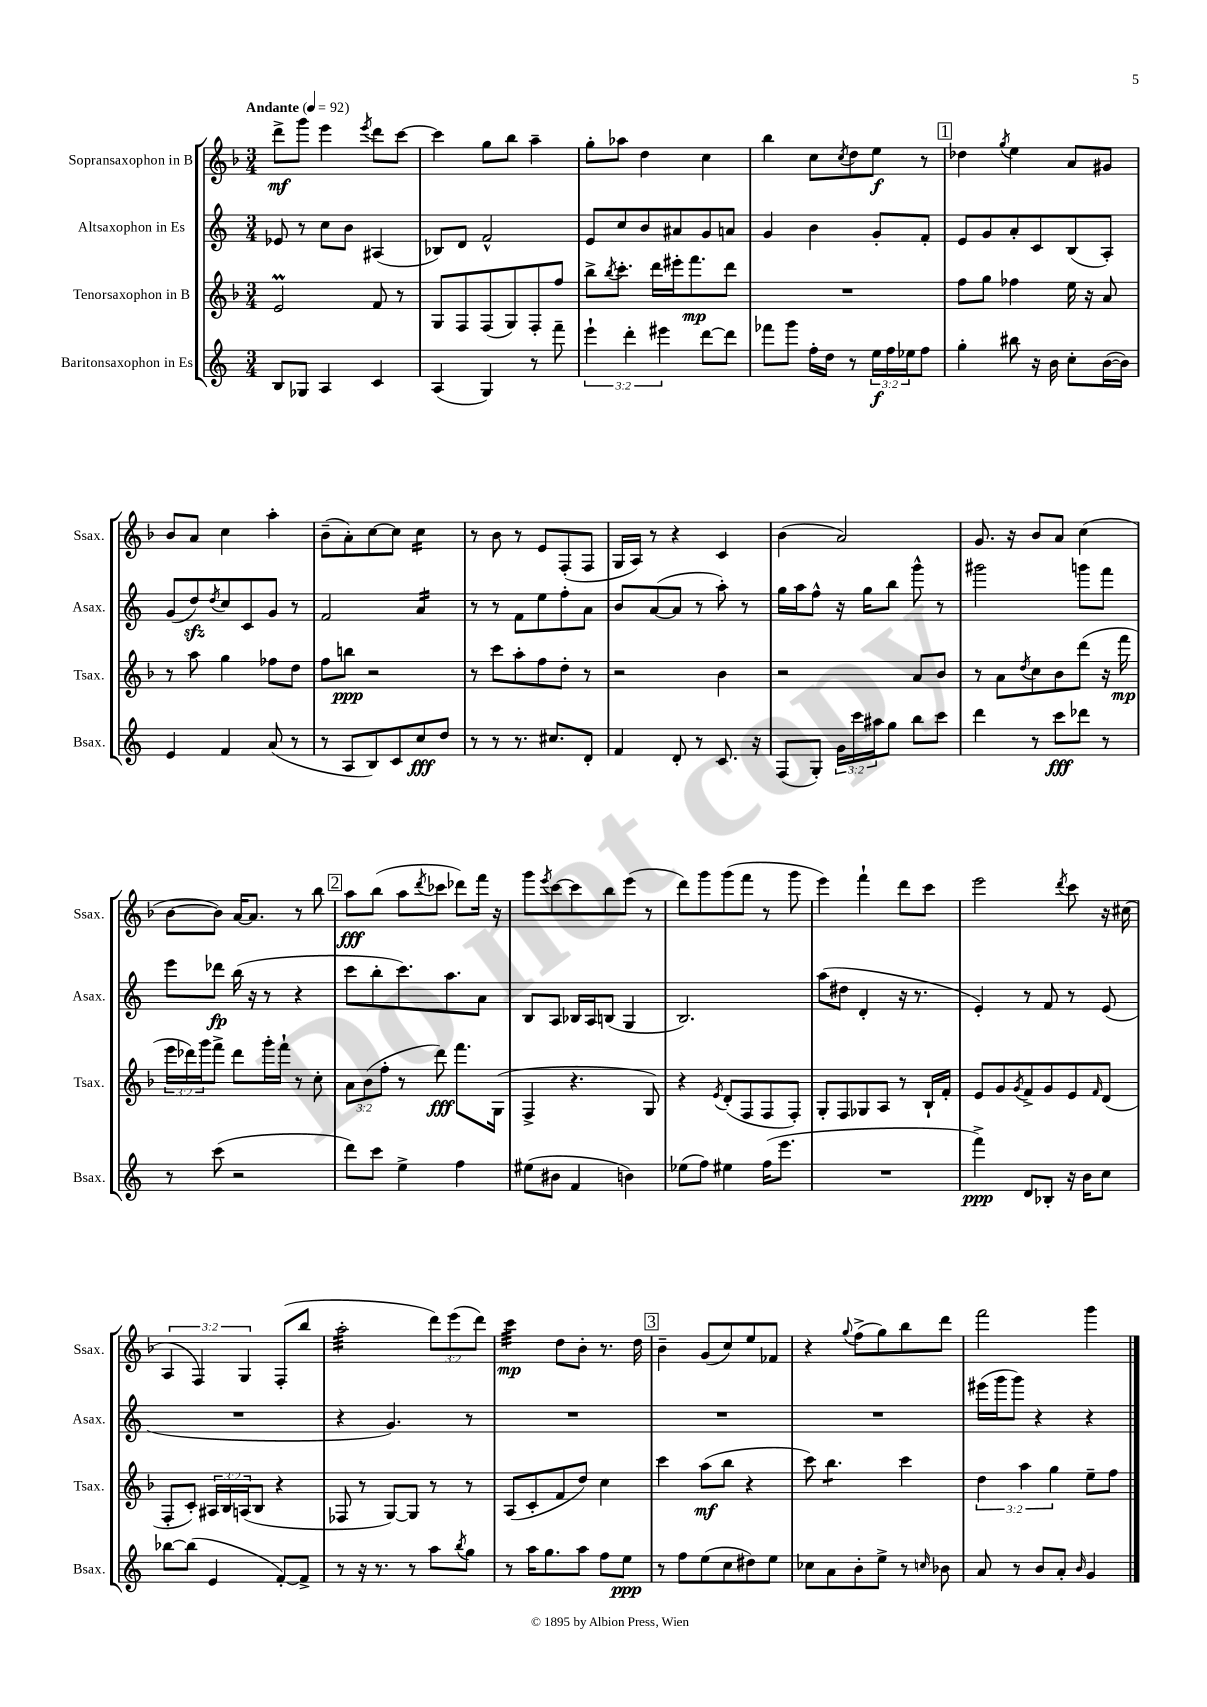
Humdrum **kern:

**kern	**kern	**kern	**kern
*staff4	*staff3	*staff2	*staff1
*clefG2	*clefG2	*clefG2	*clefG2
*k[]	*k[b-]	*k[]	*k[b-]
*M3/4	*M3/4	*M3/4	*M3/4
*MM92	*MM92	*MM92	*MM92
8B	2e	8e-	8ddd^
8G-	.	8r	8ggg
4A	.	8cc	4eee
.	.	8b	.
.	.	.	8qeee
4c	8f	(4A#	8ddd
.	8r	.	[8ccc
=	=	=	=
(4A	8G	8B-)	4ccc]
.	8F	8d	.
4G)	(8F	2f^^	8gg
.	8G)	.	8bb-
8r	8F'	.	4aa~
8fff~	8ff	.	.
=	=	=	=
6eee`	8bb-^	8e	8gg'
.	8qbb-	.	.
.	8.ccc'	8cc	8aa-
6ddd'	.	.	.
.	.	8b	4dd
.	16ddd	.	.
6eee#	.	.	.
.	16eee#'	8a#	.
.	8.fff	.	.
[8ddd	.	8g	4cc
8ddd]	8ddd	8a	.
=	=	=	=
8fff-	2.r	4g	4bb-
8ggg	.	.	.
16ff'	.	4b	8cc
16dd	.	.	.
.	.	.	8qcc
8r	.	.	8dd
24ee	.	8g'	8ee
24ff	.	.	.
24ee-	.	.	.
8ff	.	8f'	8r
=	=	=	=
4gg'	8ff	8e	4dd-
.	8gg	8g	.
.	.	.	8qgg
8bb#	4ff-	8a'	4ee
16r	.	8c	.
16b	.	.	.
8cc'	16ee	(8B	8a
.	16r	.	.
([16b	8a	8A')	8g#
16b])	.	.	.
=	=	=	=
4e	8r	(8g	8b-
.	8aa	8dd)	8a
.	.	8qdd	.
4f	4gg	8cc	4cc
.	.	8c	.
(8a	8ff-	8g	4aa'
8r	8dd	8r	.
=	=	=	=
8r	8ff	2f	(8b-~
8A	8bb	.	8a')
8B)	2r	.	[8cc
8c	.	.	8cc]
8cc	.	4a	4cc
8dd	.	.	.
=	=	=	=
8r	8r	8r	8r
8r	8ccc	8r	8b-
8.r	8aa'	8f	8r
.	8ff	8ee	8e
8.cc#	.	.	.
.	8dd'	8ff'	(8F'
8d'	8r	8a	8F
=	=	=	=
4f	2r	8b	16G
.	.	.	16A)
.	.	([8a	8r
8d'	.	8a]	4r
8r	.	8r	.
8.c	4b-	8aa')	4c
.	.	8r	.
16r	.	.	.
=	=	=	=
(8F	2r	16gg	(4b-
.	.	16aa	.
8G')	.	8ff^^	.
24g	.	16r	2a)
24ccc	.	.	.
.	.	16gg	.
24aa#	.	.	.
8gg	.	8bb	.
8bb	8a	8ggg^^	.
8ccc	8b-	8r	.
=	=	=	=
4ddd	8r	2ggg#	8.g
.	8a	.	.
.	.	.	16r
.	8qdd	.	.
8r	8cc	.	8b-
8ccc	8b-	.	8a
8ddd-	(8ddd	8ggg	(4cc
8r	16r	8fff	.
.	16fff	.	.
=	=	=	=
8r	24eee	8eee	[8b-
.	24ddd-)	.	.
.	24ggg	.	.
(8ccc	8fff^	8ddd-	8b-])
2r	8ddd-	(16bb	[16a
.	.	16r	8.a]
.	16ggg'	8r	.
.	16fff`	.	.
.	8r	4r	8r
.	8cc'	.	8bb-
=	=	=	=
8ddd)	12a	8ccc	8aa
.	(12b-	.	.
8ccc	.	8bb'	(8bb-
.	12ff'	.	.
4ee^	8r	8.ccc)	8aa
.	.	.	8qddd
.	8ddd)	.	8ccc-
.	.	8.aa	.
4ff	8.fff	.	8ddd-)
.	.	8a	16fff
.	(16G	.	16r
=	=	=	=
(8ee#	4F^	8B	8ggg
.	.	.	8qeee
8b#	.	8A	[8ccc
4f	4.r	16B-	8ccc]
.	.	16A	.
.	.	(8B	8bb-
4b)	.	4G	(8eee
.	8G)	.	8r
=	=	=	=
(8ee-	4r	2.B)	8ddd)
8ff)	.	.	8ggg
.	8qe	.	.
4ee#	(8d'	.	(8ggg
.	8F	.	8fff
(16ff	8F	.	8r
8.eee	.	.	.
.	8F')	.	8ggg
=	=	=	=
2.r	8G'	(8aa	4eee)
.	8F	8dd#	.
.	8G-	4d'	4fff`
.	8A	.	.
.	8r	16r	8ddd
.	.	8.r	.
.	16B-`	.	8ccc
.	16f'	.	.
=	=	=	=
4fff^)	8e	4e')	2eee
.	8g	.	.
.	8qg	.	.
8d	8f^	8r	.
8B-'	8g	8f	.
.	.	.	8qddd
16r	8e	8r	8ccc
16b	.	.	.
.	16qqf	.	.
8cc	(8d	(8e	16r
.	.	.	(16cc#
=	=	=	=
[8bb-	8F'	2.r	6A
(8bb-]	8c')	.	.
.	.	.	6F)
4e	24A#	.	.
.	24B-	.	.
.	(24A	.	6G
.	8B-	.	.
[8f')	4r	.	(8F'
8f^]	.	.	8bb-
=	=	=	=
8r	8F-	4r	2aa'
16r	8r	.	.
8.r	.	.	.
.	[8G)	4.g)	.
8r	8G]	.	.
8aa	8r	.	12ddd)
.	.	.	(12eee
8qbb	.	.	.
8gg	8r	8r	.
.	.	.	12ddd)
=	=	=	=
8r	(8A	2.r	4ccc
16aa	8c'	.	.
8.gg	.	.	.
.	8f	.	8dd
8aa	8dd)	.	8b-'
8ff	4cc	.	8.r
8ee	.	.	.
.	.	.	16dd
=	=	=	=
8r	4ccc	2.r	4b-~
8ff	.	.	.
(8ee	(8aa	.	(8g
8cc	8bb-	.	8cc)
8dd#)	4r	.	8ee
8ee	.	.	8f-
=	=	=	=
8cc-	8ccc)	2.r	4r
8a	4.bb-	.	.
.	.	.	8qqgg
8b'	.	.	(8ff^
8ee^	.	.	8gg)
8r	4ccc	.	8bb-
16qqcc	.	.	.
8b-	.	.	8ddd
=	=	=	=
8a	6dd	(16eee#	2fff
.	.	16ggg	.
8r	.	8ggg)	.
.	6aa	.	.
8b	.	4r	.
.	6gg	.	.
8a'	.	.	.
16qqb	.	.	.
4g	8ee~	4r	4ggg
.	8ff	.	.
==	==	==	==
*-	*-	*-	*-
